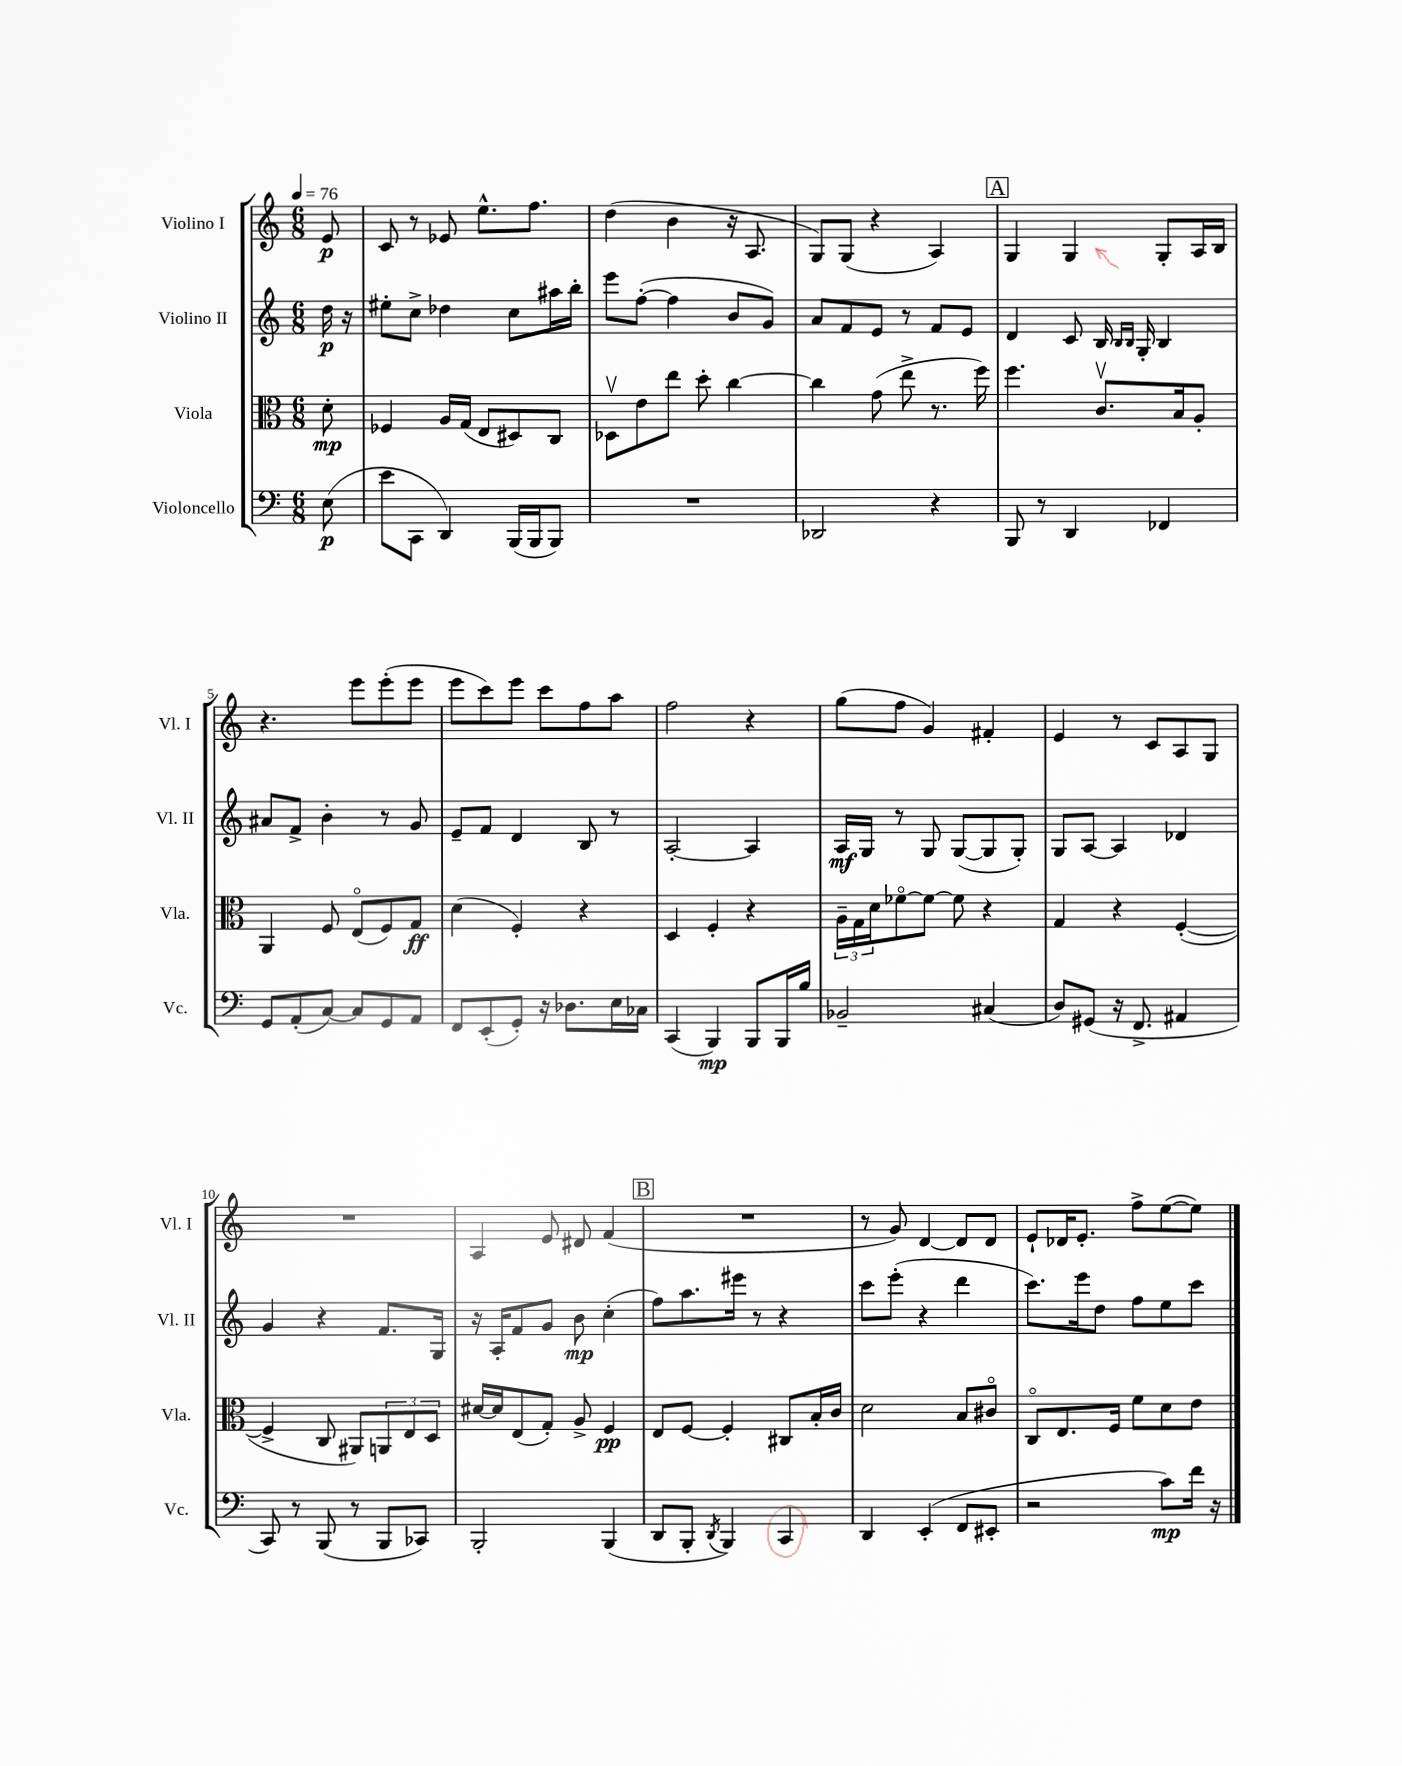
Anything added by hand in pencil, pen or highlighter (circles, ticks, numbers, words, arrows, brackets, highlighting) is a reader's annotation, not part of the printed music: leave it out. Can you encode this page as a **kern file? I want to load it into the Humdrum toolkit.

**kern	**kern	**kern	**kern
*staff4	*staff3	*staff2	*staff1
*clefF4	*clefC3	*clefG2	*clefG2
*k[]	*k[]	*k[]	*k[]
*M6/8	*M6/8	*M6/8	*M6/8
*MM76	*MM76	*MM76	*MM76
(8E	8d'	16dd	8e
.	.	16r	.
=	=	=	=
8e	4F-	8ee#'	8c
8CC	.	8cc^	8r
4DD)	16A	4dd-	8e-
.	(16G	.	.
.	8E	.	8.ee^^
(16BBB	8D#)	8cc	.
16BBB	.	.	8.ff
8BBB)	8C	16aa#	.
.	.	16bb'	.
=	=	=	=
2.r	8D-v	8eee	(4dd
.	8e	([8ff'	.
.	8ee	4ff]	4b
.	8dd'	.	.
.	[4cc	8b	16r
.	.	.	8.A
.	.	8g)	.
=	=	=	=
2DD-	4cc]	8a	8G)
.	.	8f	(8G
.	(8g	8e	4r
.	8ee^	8r	.
4r	8.r	8f	4A)
.	.	8e	.
.	16ff)	.	.
=	=	=	=
8BBB	4.ff	4d	4G
8r	.	.	.
4DD	.	8c	4G
.	8.cv	16B	.
.	.	16qqB	.
.	.	16qqB	.
.	.	16G'	.
4FF-	.	4B	8G'
.	16B	.	.
.	8A'	.	16A
.	.	.	16B
=	=	=	=
8GG	4AA	8a#	4.r
(8AA'	.	8f^	.
[8C)	8F	4b'	.
8C]	(8Eo	.	8eee
8GG	8F)	8r	(8eee'
8AA	8G	8g	8eee
=	=	=	=
8FF	(4d	8e~	8eee
(8EE'	.	8f	8ccc)
8GG')	4F')	4d	8eee
16r	.	.	8ccc
8.D-	.	.	.
.	4r	8B	8ff
16E	.	8r	8aa
16C-	.	.	.
=	=	=	=
(4CC	4D	[2A'	2ff
4BBB)	4F'	.	.
8BBB	4r	4A]	4r
16BBB	.	.	.
16B	.	.	.
=	=	=	=
2BB-~	24A~	16A	(8gg
.	24G	.	.
.	.	16G	.
.	24d	.	.
.	[8f-o	8r	8ff
.	8f-_	8G	4g)
.	8f-]	([8G	.
(4C#	4r	8G]	4f#'
.	.	8G')	.
=	=	=	=
8D)	4G	8G	4e
(8GG#	.	[8A	.
16r	4r	4A]	8r
8.FF^	.	.	.
.	.	.	8c
4AA#	([4F'	4d-	8A
.	.	.	8G
=	=	=	=
8CC)	4F^]	4g	2.r
8r	.	.	.
(8BBB	8C	4r	.
8r	8AA#)	.	.
8BBB	12AA	8.f	.
.	12E	.	.
8CC-)	.	.	.
.	12D	.	.
.	.	16G	.
=	=	=	=
2BBB'	[16d#	16r	4A
.	16d#]	16A'	.
.	(8E	8f	.
.	8G')	8g	8e
.	8A^	8b	8d#
(4BBB	4F	(4cc'	(4f
=	=	=	=
8DD	8E	8ff)	2.r
8BBB'	[8F	8.aa	.
8qDD	.	.	.
4BBB)	4F']	.	.
.	.	16eee#	.
.	.	8r	.
4CC	8C#	4r	.
.	16B'	.	.
.	16c	.	.
=	=	=	=
4DD	2d	8ccc	8r
.	.	(8eee'	8g)
(4EE'	.	4r	[4d
8FF	8B	4ddd	8d]
8EE#'	8c#o	.	8d
=	=	=	=
2r	8Co	8.ccc)	8e`
.	8.E	.	16d-
.	.	16eee	8.e'
.	.	8dd	.
.	16F	.	.
.	8f	8ff	8ff^
8c)	8d	8ee	([8ee
16f	8e	8ccc	8ee])
16r	.	.	.
==	==	==	==
*-	*-	*-	*-
